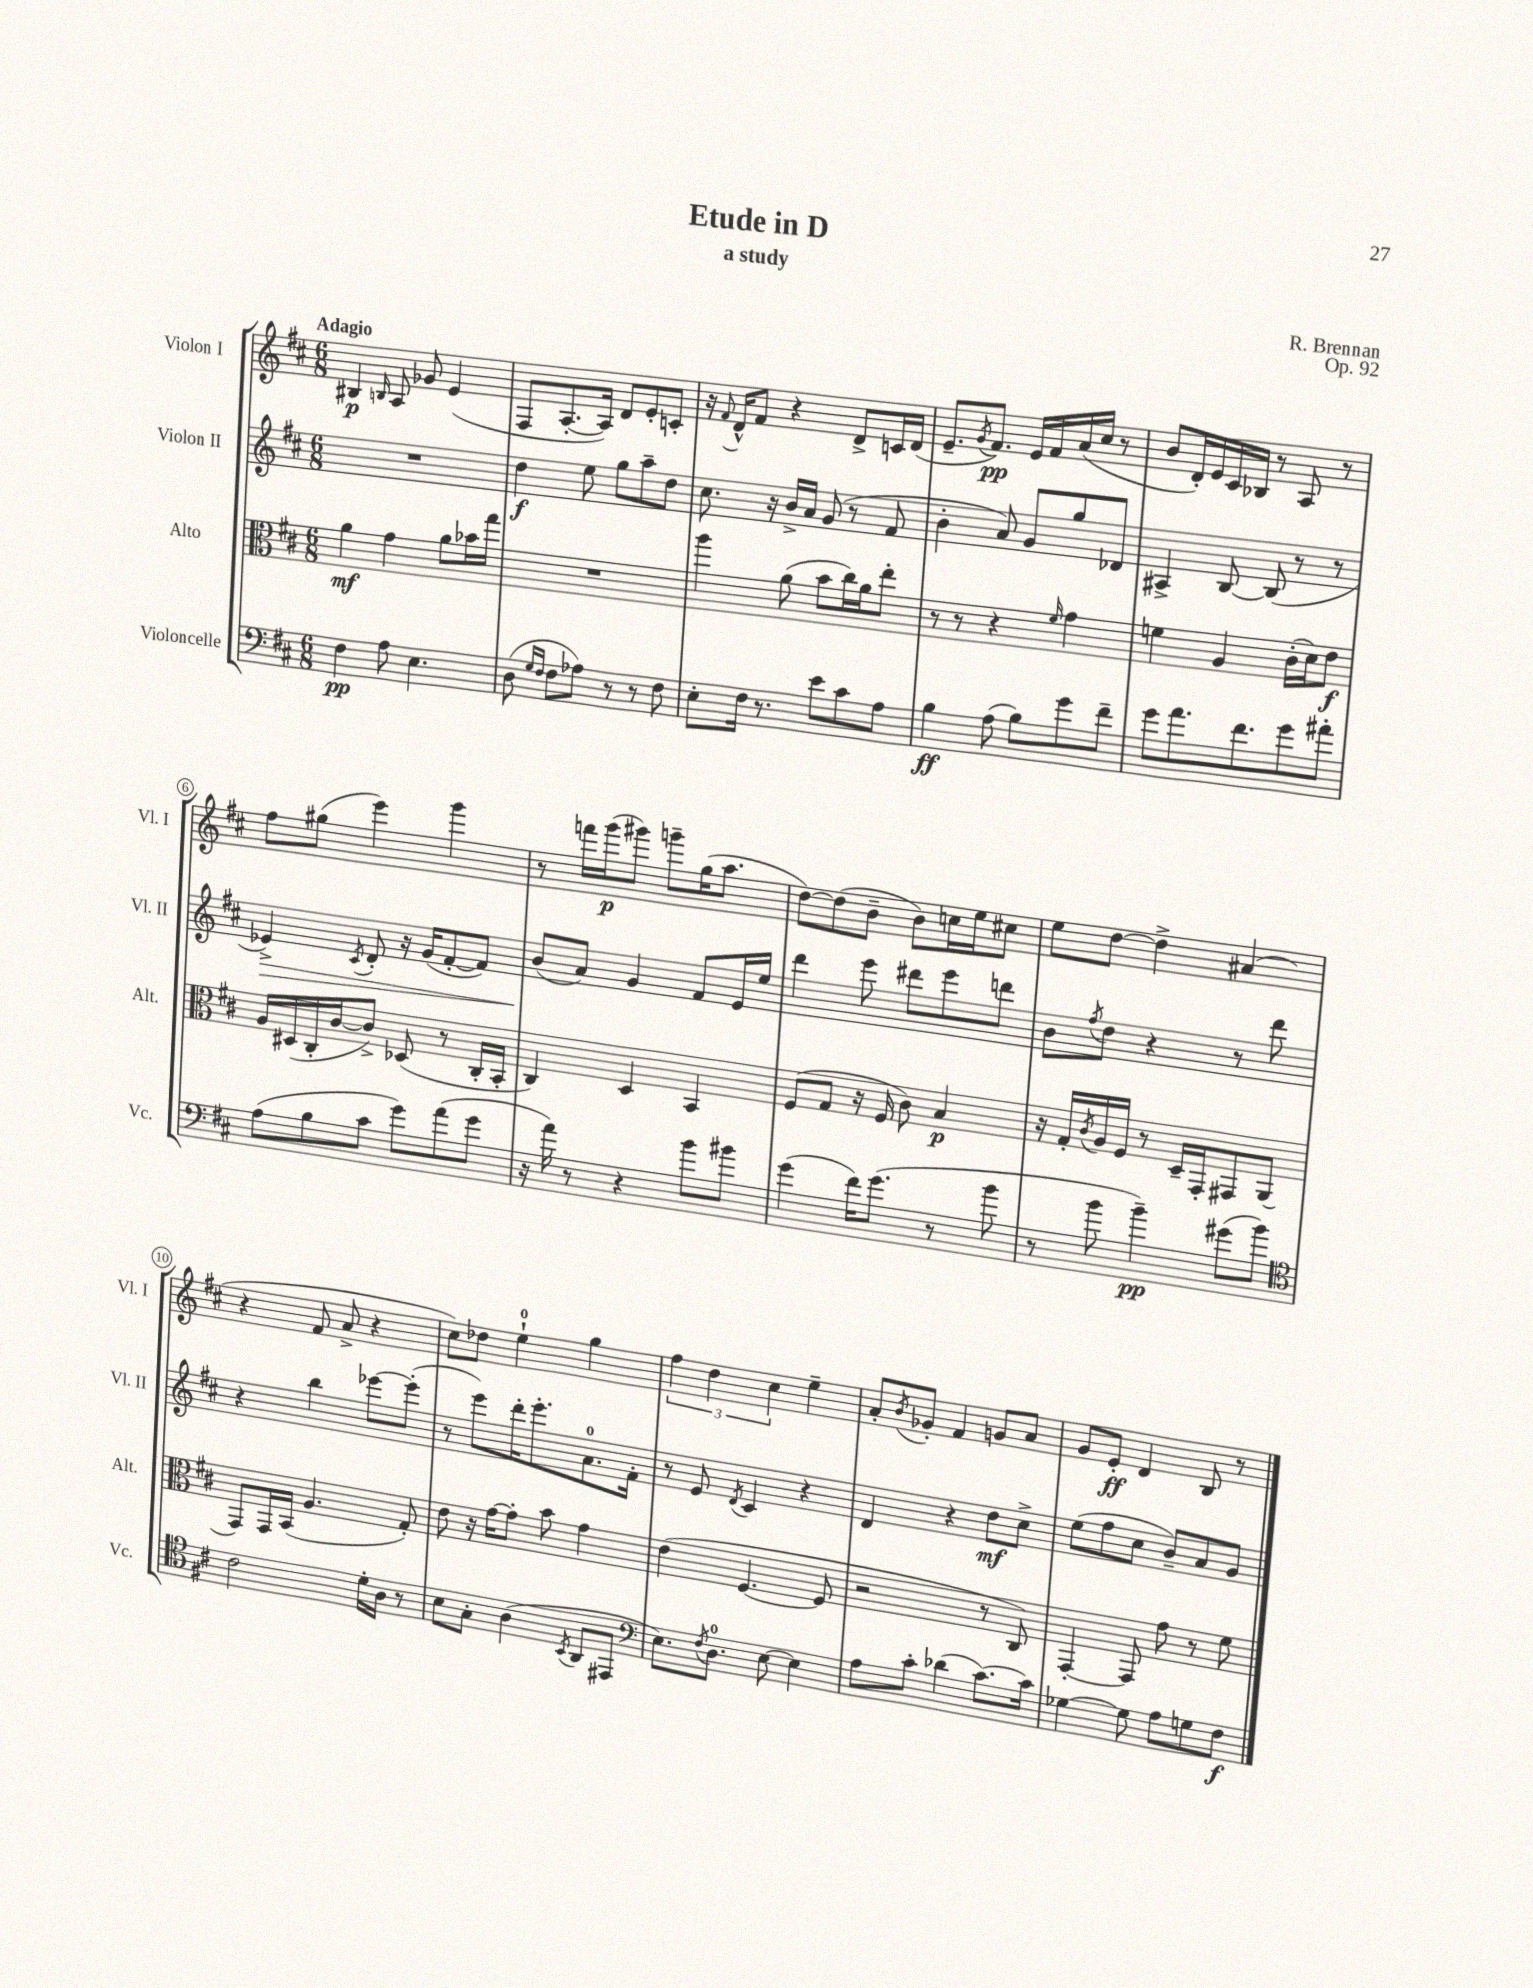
\header { title = "Etude in D" composer = "R. Brennan" subtitle = "a study" opus = "Op. 92" }
<<
\new StaffGroup <<
\new Staff = "s0" \with { instrumentName = "Violon I" shortInstrumentName = "Vl. I" } {
    \clef treble \key d \major \numericTimeSignature \time 6/8 \tempo "Adagio"
    bis4\p \grace { b16 } a8 ges'8 e'4( |
    fis8 a8.~-. a16) d'8 e'8-. c'8-. |
    r16 \appoggiatura { fis'8 } d'16-^ fis'8 r4 d'8-> c'16 d'16( |
    e'8.-- \acciaccatura { g'8 } fis'8.\pp) e'16 fis'16 a'16( cis''16 r8 |
    b'8 d'16-.) e'16 cis'16 bes16 r8 a8 r8 |
    fis''8 gis''8( e'''4) g'''4 |
    r8 f'''16 g'''16\p( gis'''8) g'''8-- g''16( a''8. |
    d''8~) d''8( b'8-- b'8) c''16 e''16 cis''8 |
    e''8 d''8~ d''4-> ais'4( |
    r4 fis'8 a'8-> r4 |
    cis''8) des''8 e''4-0-! g''4 |
    \tuplet 3/2 { fis''4 d''4 cis''4 } e''4-- |
    a'8-. \acciaccatura { b'8 } ges'8-. fis'4 g'8 a'8 |
    g'8 e'8-.\ff d'4 b8 r8 \bar "|." |
}
\new Staff = "s1" \with { instrumentName = "Violon II" shortInstrumentName = "Vl. II" } {
    \clef treble \key d \major \numericTimeSignature \time 6/8
    R2. |
    d''4\f e''8 g''8 a''8-- d''8 |
    cis''8. r16 b'16-> a'16 g'8( r8 fis'8 |
    b'4-. a'8) g'8 g''8 des'8 |
    ais4-> b8~ b8( r8 r8 |
    ees'4->\>) \acciaccatura { cis'8 } d'8-. r16 g'16( fis'8~-. fis'8) |
    b'8\!( a'8) g'4 fis'8 e'16 e''16 |
    d'''4 e'''8 dis'''8 e'''8 d'''8 |
    b'8 \acciaccatura { fis''8 } d''8 r4 r8 d'''8 |
    r4 b''4 ees'''8~ ees'''8-.( |
    r8 e'''8) d'''16-. e'''8.-. a'8.-0 fis'16-. |
    r8 e'8 \acciaccatura { d'8 } cis'4 r4 |
    d'4 r4 d''8\mf cis''8-> |
    e''8( fis''8 cis''8 b'8--) a'8 g'8 \bar "|." |
}
\new Staff = "s2" \with { instrumentName = "Alto" shortInstrumentName = "Alt." } {
    \clef alto \key d \major \numericTimeSignature \time 6/8
    a'4\mf g'4 a'8 bes'16 g''16 |
    R2. |
    a''4 a'8( b'8 cis''16) a'16 e''8-. |
    r8 r8 r4 \grace { fis'16 } g'4 |
    f'4 a4 cis'16-.( d'16) e'8\f |
    a16 dis16( cis16-. cis'16~ cis'8->) des8( r8 cis16-. b,16-. |
    cis4) d4 b,4 |
    fis8( g8 r16 fis16 cis'8) b4\p |
    r16 g16-. \acciaccatura { cis'8 } a16 fis16 r8 d16-- g,16-. gis,8 a,8( |
    g,8) g,16 b,16( a4. g8-.) |
    e'8 r16 g'16~ g'8-. b'8 g'4 |
    e'4( fis4.~ fis8 |
    r2 r8 cis8) |
    g,4~-. g,8 g'8 r8 fis'8 \bar "|." |
}
\new Staff = "s3" \with { instrumentName = "Violoncelle" shortInstrumentName = "Vc." } {
    \clef bass \key d \major \numericTimeSignature \time 6/8
    fis4\pp a8 e4. |
    d8( \grace { g16 fis16 } fis8 aes8) r8 r8 fis8 |
    e8-. fis16 r8. e'8 cis'8 a8 |
    b4\ff a8( b8) g'8 fis'8-- |
    g'8 a'8. fis'8. g'8 ais'8-. |
    a8( b8 cis'8 g'8) a'8( g'8 |
    r16 a'16) r8 r4 b'8 bis'8 |
    g'4( fis'16) g'8.( r8 b'8 |
    r8 b'8 b'4--\pp) gis'8( b'8) |
    \clef tenor cis'2 d'16-. a16 r8 |
    b8 g8-. a4( \acciaccatura { b,8 } a,8 eis,8 |
    \clef bass e8.) \acciaccatura { fis8 } d8.-0 e8~ e4 |
    a8 cis'8-. des'4( cis'8.~) cis'16 |
    ges4~ ges8 a8 g8 fis8\f \bar "|." |
}
>>
>>
\layout { \context { \Score \override BarNumber.stencil = #(make-stencil-circler 0.1 0.3 ly:text-interface::print) } }
